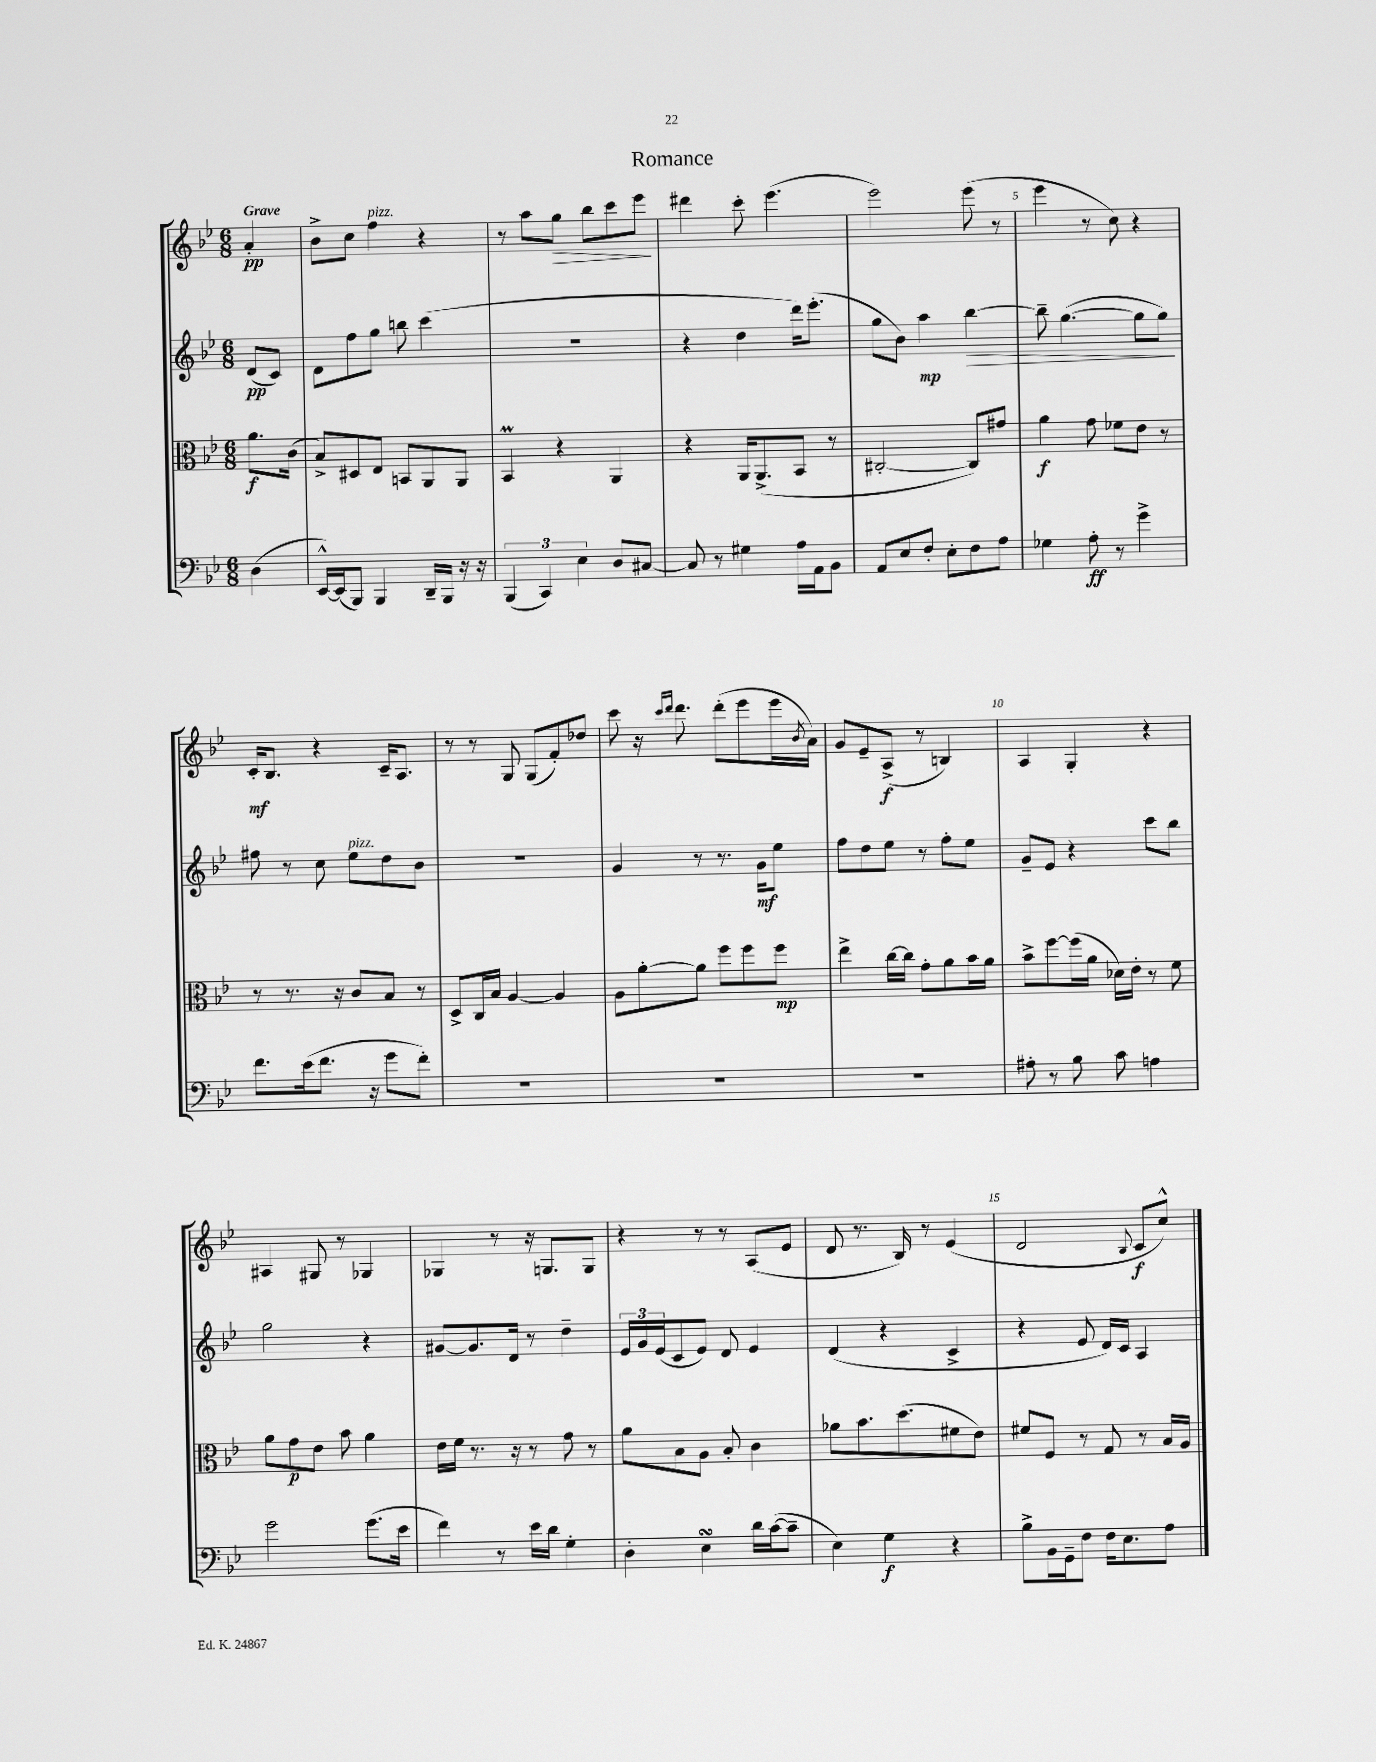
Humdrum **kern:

**kern	**dynam	**kern	**dynam	**kern	**dynam	**kern	**dynam
*part4	*part4	*part3	*part3	*part2	*part2	*part1	*part1
*staff4	*staff4	*staff3	*staff3	*staff2	*staff2	*staff1	*staff1
*clefF4	*	*clefC3	*	*clefG2	*	*clefG2	*
*k[b-e-]	*	*k[b-e-]	*	*k[b-e-]	*	*k[b-e-]	*
*M6/8	*	*M6/8	*	*M6/8	*	*M6/8	*
=	=	=	=	=	=	=	=
!	!	!	!	!	!	!LO:TX:a:B:t=Grave	!
(4D\	.	8.a\L	f	(8d/L	pp	4a'/	pp
.	.	.	.	8c/J)	.	.	.
.	.	(16c\Jk	.	.	.	.	.
=1	=1	=1	=1	=1	=1	=1	=1
[16EE-^^/LL)	.	8B-^/L)	.	8d\L	.	8b-^\L	.
(16EE-/J]	.	.	.	.	.	.	.
8BBB-/J)	.	8D#X/	.	8ff\	.	8cc\J	.
!	!	!	!	!	!	!LO:TX:a:i:t=pizz.	!
4BBB-/	.	8E-/J	.	8gg\J	.	4ff\	.
.	.	8BBn/L	.	8bbn\	.	.	.
16DD~/LL	.	8AA/	.	(4ccc\	.	4r	.
16BBB-/JJ	.	.	.	.	.	.	.
16r	.	8AA/J	.	.	.	.	.
16r	.	.	.	.	.	.	.
=2	=2	=2	=2	=2	=2	=2	=2
(6BBB-/	.	4BB-M/	.	2.r	.	8r	.
.	.	.	.	.	.	8aa\L	.
6CC/)	.	.	.	.	.	.	.
!	!	!	!	!	!	!	!LO:HP:b
.	.	4r	.	.	.	8gg\J	>
6E-\	.	.	.	.	.	.	.
.	.	.	.	.	.	8bb-\L	.
8D/L	.	4AA/	.	.	.	8ccc\	.
[8C#X/J	.	.	.	.	.	8eee-\J	.
.	.	.	.	.	.	.	]
=3	=3	=3	=3	=3	=3	=3	=3
8C#/]	.	4r	.	4r	.	4ddd#X\	.
8r	.	.	.	.	.	.	.
4G#X\	.	16AA/KL	.	4dd\	.	8ccc'\	.
.	.	(8.AA^/	.	.	.	.	.
.	.	.	.	.	.	(4.eee-\	.
16A\LL	.	8BB-/J	.	16ddd\KL)	.	.	.
16AA\J	.	.	.	(8.eee-'\J	.	.	.
8BB-\J	.	8r	.	.	.	.	.
=4	=4	=4	=4	=4	=4	=4	=4
8AA/L	.	[2C#X'/	.	8gg\L	.	2eee-\)	.
8E-/	.	.	.	8b-\J)	.	.	.
8F'/J	.	.	.	4aa\	mp	.	.
8E-'\L	.	.	.	.	.	.	.
!	!	!	!	!	!LO:HP:b	!	!
8F\	.	8C#/L])	.	[4bb-\	>	(8eee-\	.
8A\J	.	8g#X/J	.	.	.	8r	.
=5	=5	=5	=5	=5	=5	=5	=5
4G-X\	.	4a\	f	8bb-~\]	.	4eee-\	.
.	.	.	.	([4.gg\	.	.	.
8A'\	ff	8g\	.	.	.	8r	.
8r	.	8f-X\L	.	.	.	8cc\)	.
4g^\	.	8e-\J	.	8gg\L]	.	4r	.
.	.	8r	.	8gg\J)	.	.	.
.	.	.	.	.	]	.	.
!!LO:LB:g=z
=6	=6	=6	=6	=6	=6	=6	=6
8.f\L	.	8r	.	8ff#X\	.	16c'/KL	mf
.	.	.	.	.	.	8.B-/J	.
.	.	8.r	.	8r	.	.	.
(16e-\k	.	.	.	.	.	.	.
8.f\J	.	.	.	8cc\	.	4r	.
.	.	16r	.	.	.	.	.
!	!	!	!	!LO:TX:a:i:t=pizz.	!	!	!
.	.	8c/L	.	8ee-\L	.	.	.
16r	.	.	.	.	.	.	.
8g\L	.	8B-/J	.	8dd\	.	16c~/KL	.
.	.	.	.	.	.	8.A/J	.
8f'\J)	.	8r	.	8b-\J	.	.	.
=7	=7	=7	=7	=7	=7	=7	=7
2.r	.	8D^/L	.	2.r	.	8r	.
.	.	16C/L	.	.	.	8r	.
.	.	16B-/JJ	.	.	.	.	.
.	.	[4A/	.	.	.	8G/	.
.	.	.	.	.	.	(8G/L	.
.	.	4A/]	.	.	.	8f'/)	.
.	.	.	.	.	.	8dd-X/J	.
=8	=8	=8	=8	=8	=8	=8	=8
2.r	.	8A\L	.	4g/	.	8ccc\	.
.	.	[8a'\	.	.	.	16r	.
.	.	.	.	.	.	16qqccc/LL	.
.	.	.	.	.	.	16qqddd/JJ	.
.	.	.	.	.	.	8.ddd\	.
.	.	8a\J]	.	8r	.	.	.
.	.	8ff\L	.	8.r	.	(8ddd'\L	.
.	.	8ff\	.	.	.	8eee-\	.
.	.	.	.	16g\KL	mf	.	.
.	.	8ff\J	mp	8ee-\J	.	16eee-\L	.
.	.	.	.	.	.	8qb-/	.
.	.	.	.	.	.	16a\JJ)	.
=9	=9	=9	=9	=9	=9	=9	=9
2.r	.	4ee-^\	.	8ff\L	.	8g/L	.
.	.	.	.	8dd\	.	8e-~/	.
.	.	[16cc\LL	.	8ee-\J	.	(8A^/J	f
.	.	16cc\JJ]	.	.	.	.	.
.	.	8g'\L	.	8r	.	8r	.
.	.	8a\	.	8ff'\L	.	4Bn/)	.
.	.	16b-\L	.	8ee-\J	.	.	.
.	.	16a\JJ	.	.	.	.	.
=10	=10	=10	=10	=10	=10	=10	=10
8A#X'\	.	8b-^\L	.	8g~/L	.	4A/	.
8r	.	[8ff\	.	8e-/J	.	.	.
8B-\	.	(16ff\L]	.	4r	.	4G'/	.
.	.	16a\JJ	.	.	.	.	.
8c\	.	16d-X\LL)	.	.	.	.	.
.	.	16e-'\JJ	.	.	.	.	.
4An\	.	8r	.	8ccc\L	.	4r	.
.	.	8f\	.	8bb-\J	.	.	.
!!LO:LB:g=z
=11	=11	=11	=11	=11	=11	=11	=11
2g\	.	8a\L	.	2gg\	.	4A#X/	.
.	.	8g\	p	.	.	.	.
.	.	8e-\J	.	.	.	8G#X/	.
.	.	8b-\	.	.	.	8r	.
(8.g\L	.	4a\	.	4r	.	4G-X/	.
16e-\Jk	.	.	.	.	.	.	.
=12	=12	=12	=12	=12	=12	=12	=12
4f\)	.	16e-\LL	.	[8g#X/L	.	4G-X/	.
.	.	16f\JJ	.	.	.	.	.
.	.	8.r	.	8.g#/]	.	.	.
8r	.	.	.	.	.	8r	.
.	.	16r	.	16d/Jk	.	.	.
16e-\LL	.	8r	.	8r	.	16r	.
16d\JJ	.	.	.	.	.	8.Gn/L	.
4G'\	.	8g\	.	4dd~\	.	.	.
.	.	8r	.	.	.	8G/J	.
=13	=13	=13	=13	=13	=13	=13	=13
4D'\	.	8a\L	.	24e-/LL	.	4r	.
.	.	.	.	24g/	.	.	.
.	.	.	.	(24e-/J	.	.	.
.	.	8B-\	.	8c/	.	.	.
4E-sSSs\	.	8A\J	.	8e-/J)	.	8r	.
.	.	8B-'/	.	8d/	.	8r	.
16d\LL	.	4c\	.	4e-/	.	(8A/L	.
([16c\J	.	.	.	.	.	.	.
8c~\J]	.	.	.	.	.	8e-/J	.
=14	=14	=14	=14	=14	=14	=14	=14
4E-\)	.	8a-X\L	.	(4d/	.	8d/	.
.	.	8.b-\	.	.	.	8.r	.
4G\	f	.	.	4r	.	.	.
.	.	(8.dd\	.	.	.	16B-/)	.
.	.	.	.	.	.	8r	.
4r	.	8f#X\	.	4c^/	.	(4e-/	.
.	.	8e-\J)	.	.	.	.	.
=15	=15	=15	=15	=15	=15	=15	=15
8B-^\L	.	8f#X/L	.	4r	.	2d/	.
16BB-\L	.	8F/J	.	.	.	.	.
16GG~\J	.	.	.	.	.	.	.
8F\J	.	8r	.	8e-/	.	.	.
16F\KL	.	8G/	.	16d/LL)	.	.	.
8.E-\	.	.	.	16c/JJ	.	.	.
.	.	.	.	.	.	8qqB-/	.
.	.	8r	.	4A/	.	8c/L	f
8A\J	.	16B-/LL	.	.	.	8cc^^/J)	.
.	.	16A/JJ	.	.	.	.	.
==	==	==	==	==	==	==	==
*-	*-	*-	*-	*-	*-	*-	*-
